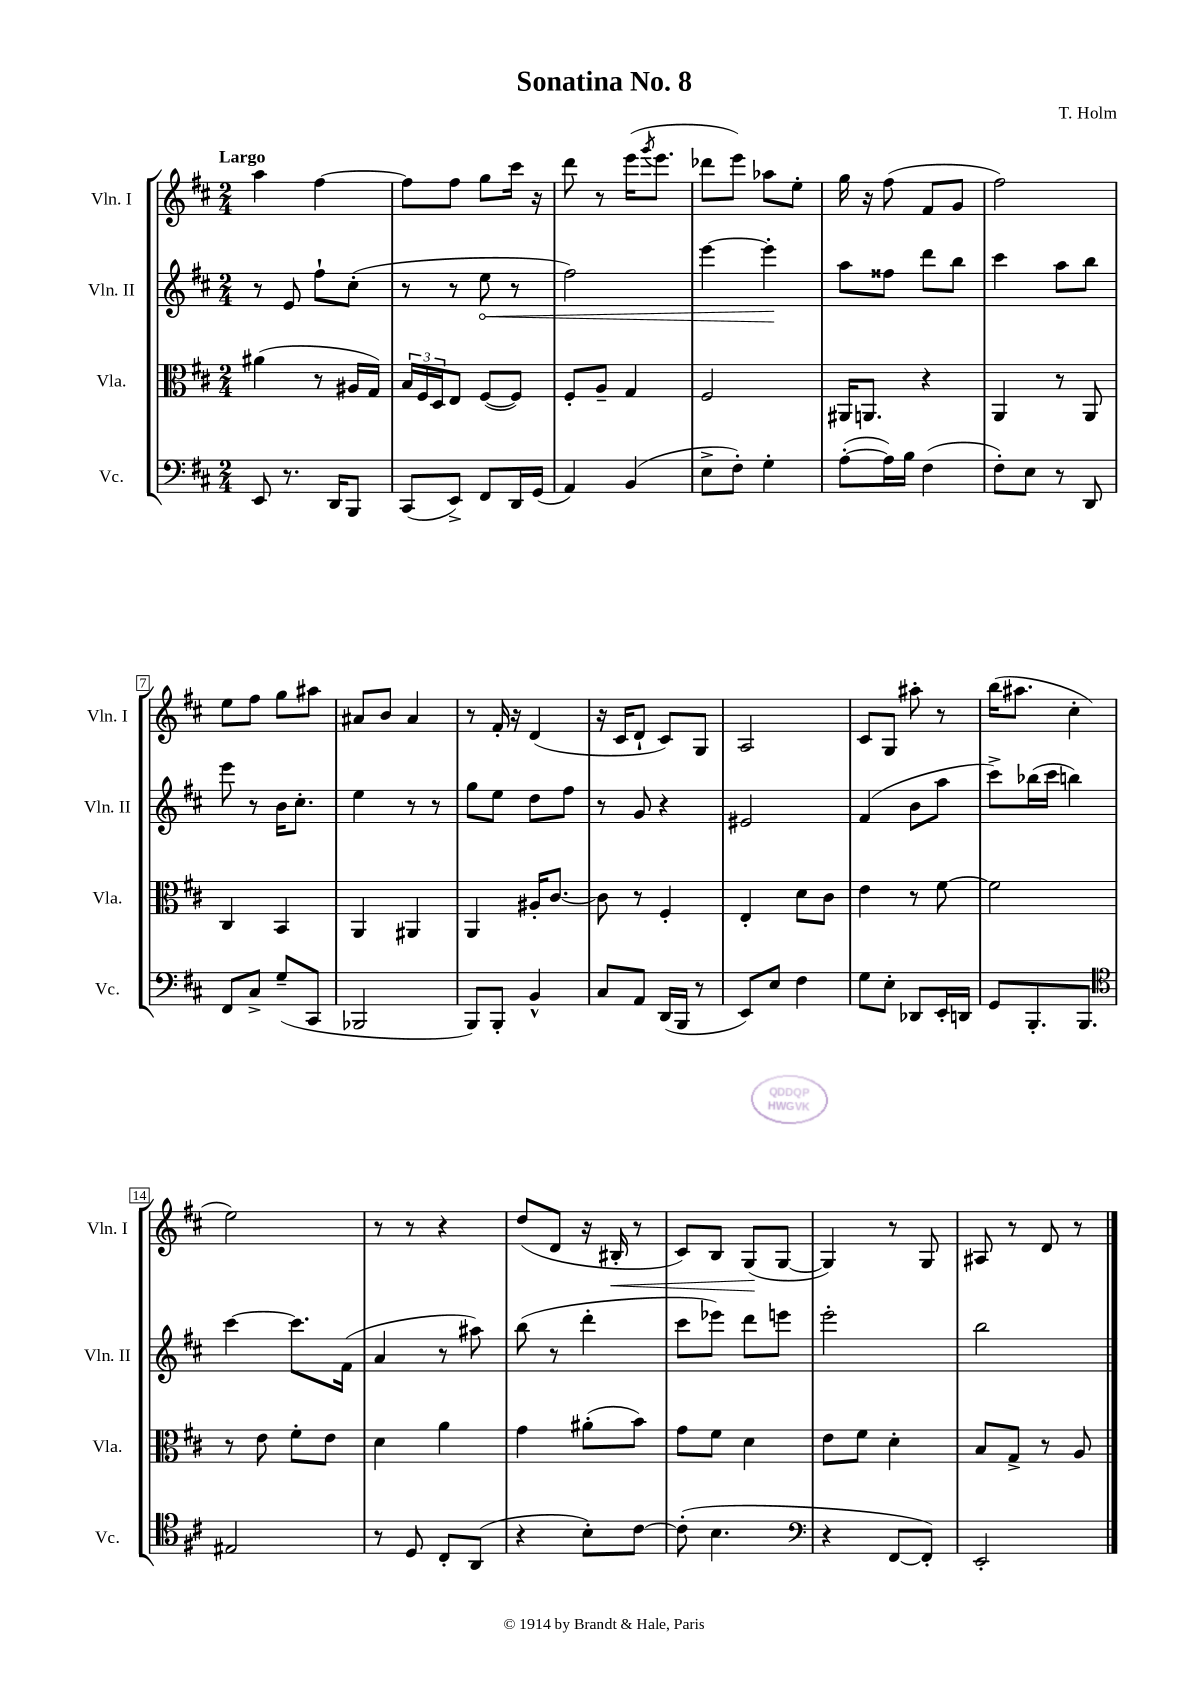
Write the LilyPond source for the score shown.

\header { title = "Sonatina No. 8" composer = "T. Holm" }
<<
\new StaffGroup <<
\new Staff = "s0" \with { instrumentName = "Vln. I" shortInstrumentName = "Vln. I" } {
    \clef treble \key d \major \numericTimeSignature \time 2/4 \tempo "Largo"
    a''4 fis''4~ |
    fis''8 fis''8 g''8 cis'''16 r16 |
    d'''8 r8 e'''16( \acciaccatura { g'''8 } e'''8. |
    des'''8 e'''8) aes''8 e''8-. |
    g''16 r16 fis''8( fis'8 g'8 |
    fis''2) |
    e''8 fis''8 g''8 ais''8 |
    ais'8 b'8 ais'4 |
    r8 fis'16-. r16 d'4( |
    r16 cis'16 d'8-! cis'8) g8 |
    a2 |
    cis'8 g8 ais''8-. r8 |
    b''16( ais''8. cis''4-. |
    e''2) |
    r8 r8 r4 |
    d''8( d'8 r16 bis16-.\< r8 |
    cis'8) b8 g8\!( g8~ |
    g4) r8 g8 |
    ais8 r8 d'8 r8 \bar "|." |
}
\new Staff = "s1" \with { instrumentName = "Vln. II" shortInstrumentName = "Vln. II" } {
    \clef treble \key d \major \numericTimeSignature \time 2/4
    r8 e'8 fis''8-! cis''8-.( |
    r8 r8 \once \override Hairpin.circled-tip = ##t e''8\< r8 |
    fis''2) |
    e'''4~ e'''4-.\! |
    a''8 fisis''8 d'''8 b''8 |
    cis'''4 a''8 b''8 |
    e'''8 r8 b'16 cis''8.-. |
    e''4 r8 r8 |
    g''8 e''8 d''8 fis''8 |
    r8 g'8 r4 |
    eis'2 |
    fis'4( b'8 a''8 |
    cis'''8->) bes''16( cis'''16 b''4) |
    cis'''4~ cis'''8. fis'16( |
    a'4 r8 ais''8) |
    b''8( r8 d'''4-. |
    cis'''8 ees'''8) d'''8 e'''8 |
    e'''2-. |
    b''2 \bar "|." |
}
\new Staff = "s2" \with { instrumentName = "Vla." shortInstrumentName = "Vla." } {
    \clef alto \key d \major \numericTimeSignature \time 2/4
    ais'4( r8 ais16 g16) |
    \tuplet 3/2 { b16 fis16 d16 } e8 fis8~( fis8) |
    fis8-. a8-- g4 |
    fis2 |
    ais,16 a,8. r4 |
    a,4 r8 a,8 |
    cis4 b,4 |
    a,4 ais,4 |
    a,4 ais16-. cis'8.~ |
    cis'8 r8 fis4-. |
    e4-. d'8 cis'8 |
    e'4 r8 fis'8~ |
    fis'2 |
    r8 e'8 fis'8-. e'8 |
    d'4 a'4 |
    g'4 ais'8-.( b'8) |
    g'8 fis'8 d'4 |
    e'8 fis'8 d'4-. |
    b8 g8-> r8 a8 \bar "|." |
}
\new Staff = "s3" \with { instrumentName = "Vc." shortInstrumentName = "Vc." } {
    \clef bass \key d \major \numericTimeSignature \time 2/4
    e,8 r8. d,16 b,,8 |
    cis,8( e,8->) fis,8 d,16 g,16( |
    a,4) b,4( |
    e8-> fis8-.) g4-. |
    a8~-.( a16) b16 fis4( |
    fis8-.) e8 r8 d,8 |
    fis,8 cis8-> g8--( cis,8 |
    bes,,2 |
    b,,8) b,,8-. b,4-^ |
    cis8 a,8 d,16( b,,16 r8 |
    e,8) e8 fis4 |
    g8 e8-. des,8 e,16-. d,16 |
    g,8 b,,8.-. b,,8. |
    \clef tenor eis2 |
    r8 d8 cis8-. a,8( |
    r4 b8-.) cis'8~ |
    cis'8-.( b4. |
    \clef bass r4 fis,8~ fis,8-.) |
    e,2-. \bar "|." |
}
>>
>>
\layout { \context { \Score \override BarNumber.stencil = #(make-stencil-boxer 0.1 0.3 ly:text-interface::print) } }
